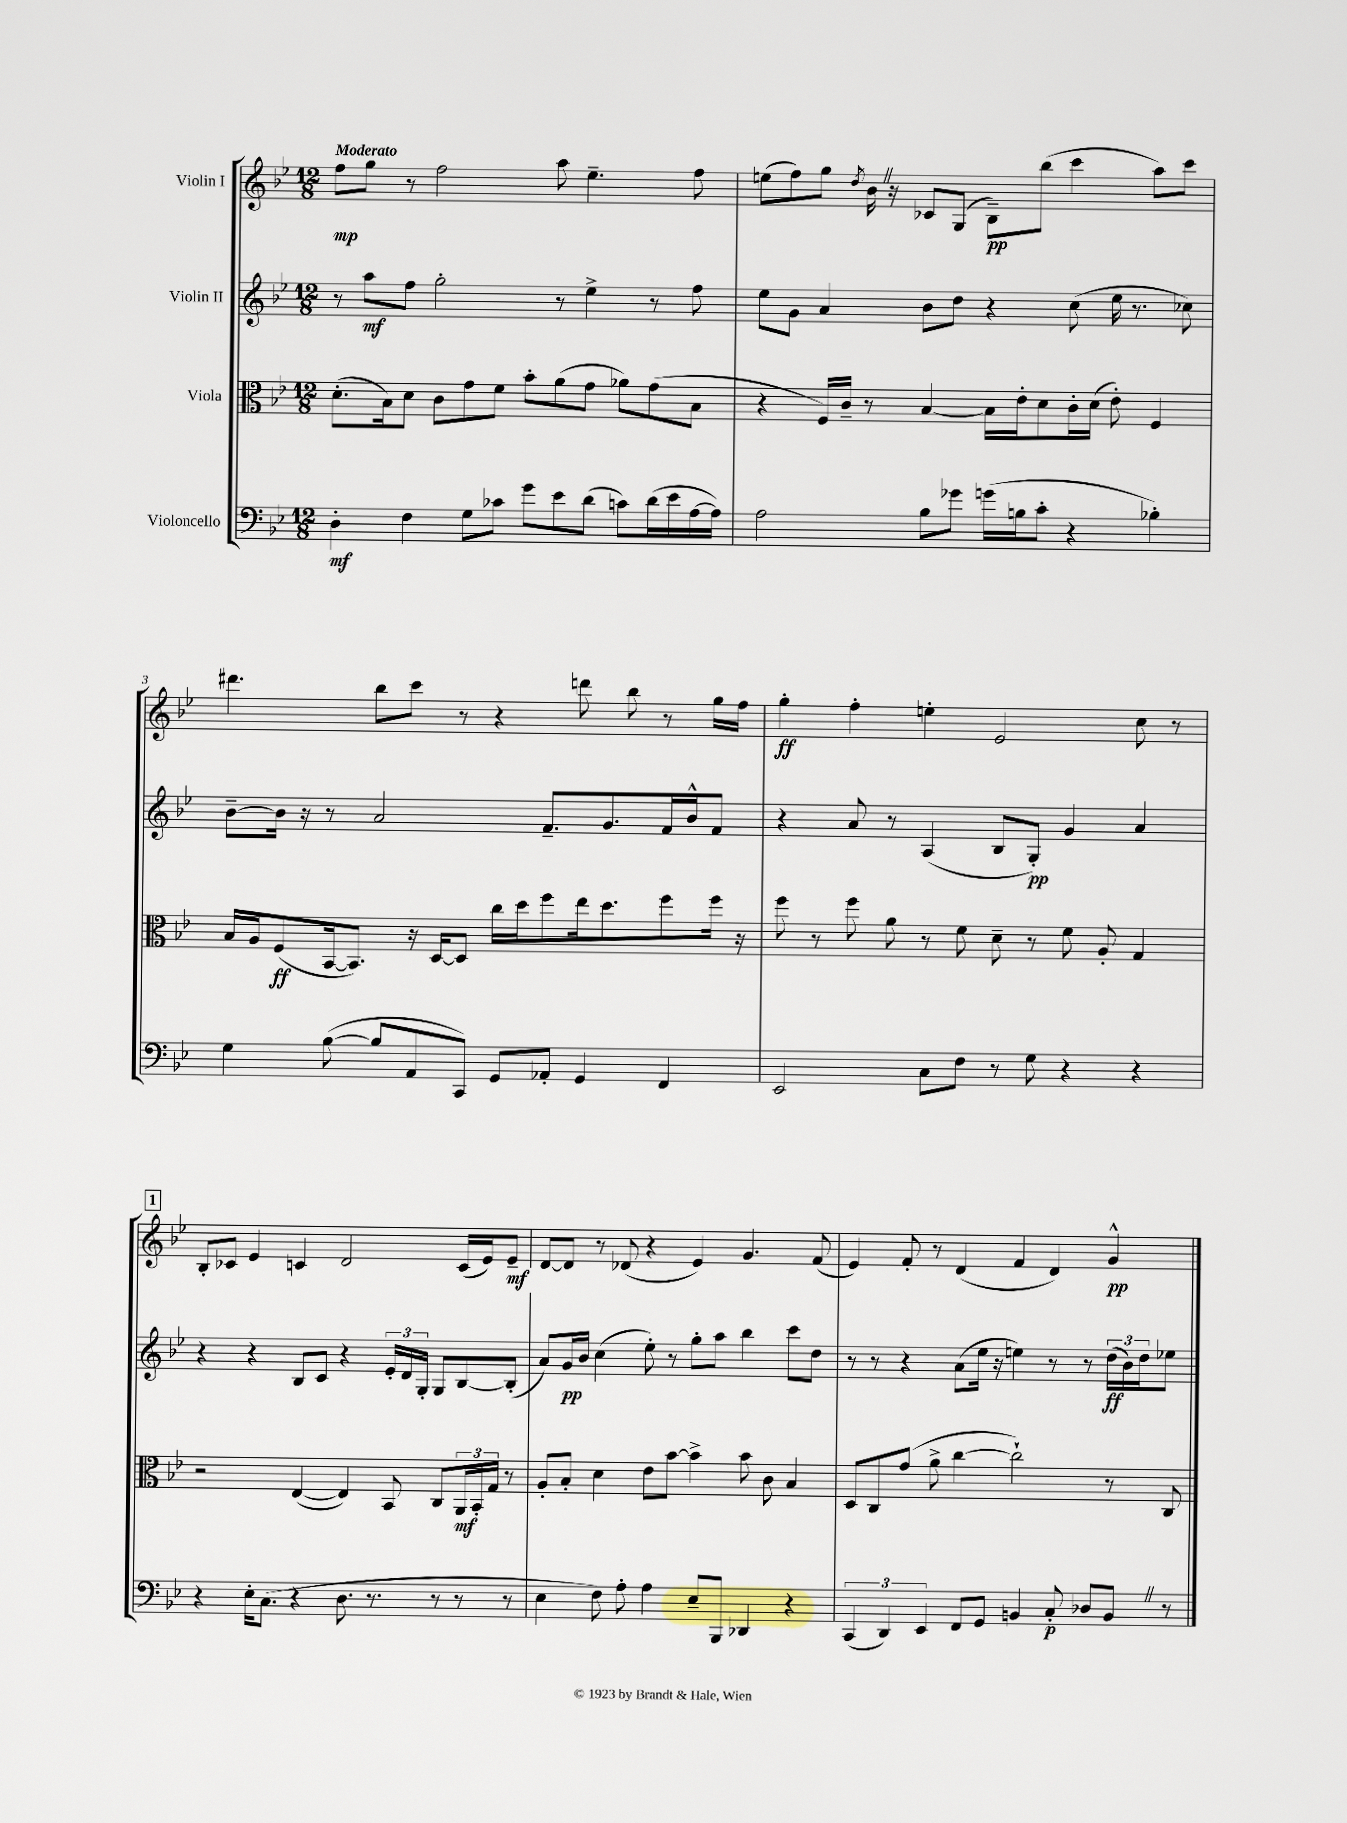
<<
\new StaffGroup <<
\new Staff = "s0" \with { instrumentName = "Violin I" } {
    \clef treble \key bes \major \numericTimeSignature \time 12/8 \tempo "Moderato"
    f''8\mp g''8 r8 f''2 a''8 ees''4.-- f''8 |
    e''8( f''8) g''8 \acciaccatura { d''8 } bes'16 \once \override BreathingSign.text = \markup { \musicglyph "scripts.caesura.straight" } \breathe r16 ces'8 g8( bes8--\pp) bes''8( c'''4 a''8) c'''8 |
    dis'''4. bes''8 c'''8 r8 r4 d'''8 bes''8 r8 g''16 f''16 |
    g''4-.\ff f''4-. e''4-. ees'2 c''8 r8 |
    \mark \markup { \box "1" } bes8-. ces'8 ees'4 c'4 d'2 c'16( ees'16) ees'8--\mf |
    d'8~ d'8 r8 des'8( r4 ees'4) g'4. f'8( |
    ees'4) f'8-. r8 d'4( f'4 d'4) g'4-^\pp \bar "|." |
}
\new Staff = "s1" \with { instrumentName = "Violin II" } {
    \clef treble \key bes \major \numericTimeSignature \time 12/8
    r8 a''8\mf f''8 g''2-. r8 ees''4-> r8 f''8 |
    ees''8 g'8 a'4 bes'8 d''8 r4 c''8( ees''16 r8. ces''8) |
    bes'8~-- bes'16 r16 r8 a'2 f'8.-- g'8. f'16 bes'16-^ f'8 |
    r4 a'8 r8 a4( bes8 g8-.\pp) g'4 a'4 |
    \mark \markup { \box "1" } r4 r4 bes8 c'8 r4 \tuplet 3/2 { ees'16-. d'16 g16-. } g8 bes8~ bes8-.( |
    a'8) g'16\pp bes'16 c''4( ees''8-.) r8 g''8-. a''8 bes''4 c'''8 d''8 |
    r8 r8 r4 a'8( ees''16 r16 e''4) r8 r8 \tuplet 3/2 { d''16\ff( bes'16) d''16 } ees''8 \bar "|." |
}
\new Staff = "s2" \with { instrumentName = "Viola" } {
    \clef alto \key bes \major \numericTimeSignature \time 12/8
    d'8.-.( bes16) d'8 c'8 g'8 f'8 bes'8-. a'8( g'8 aes'8) g'8( bes8 |
    r4 f16) c'16-- r8 bes4~ bes16 ees'16-. d'8 c'16-. d'16( ees'8-.) f4 |
    bes16 a16 f8\ff( bes,16~ bes,8.) r16 d16~ d8 c''16 d''16 f''8 ees''16 d''8. f''8 f''16 r16 |
    f''8 r8 f''8 a'8 r8 f'8 d'8-- r8 f'8 a8-. g4 |
    \mark \markup { \box "1" } r2 ees4~( ees4) bes,8 c8 \tuplet 3/2 { a,16\mf bes,16-. g16 } r8 |
    a8-. bes8-. d'4 ees'8 bes'8~ bes'4-> bes'8 c'8 bes4 |
    d8 c8 g'8( a'8-> c''4~ c''2-!) r8 c8 \bar "|." |
}
\new Staff = "s3" \with { instrumentName = "Violoncello" } {
    \clef bass \key bes \major \numericTimeSignature \time 12/8
    d4-.\mf f4 g8 ces'8 g'8 ees'8 d'8( c'8) d'16( ees'16 a16~ a16) |
    a2 bes8 ges'8 g'16( b16 c'8-. r4 bes4-.) |
    g4 bes8~( bes8 a,8 c,8) g,8 aes,8-. g,4 f,4 |
    ees,2 c8 f8 r8 g8 r4 r4 |
    \mark \markup { \box "1" } r4 ees16-. c8.( r4 d8. r8. r8 r8 r8 |
    ees4 f8) a8-. a4 ees8-- bes,,8 des,4 r4 |
    \tuplet 3/2 { c,4( d,4) ees,4 } f,8 g,8 b,4 c8-.\p des8 b,8 \once \override BreathingSign.text = \markup { \musicglyph "scripts.caesura.straight" } \breathe r8 \bar "|." |
}
>>
>>
